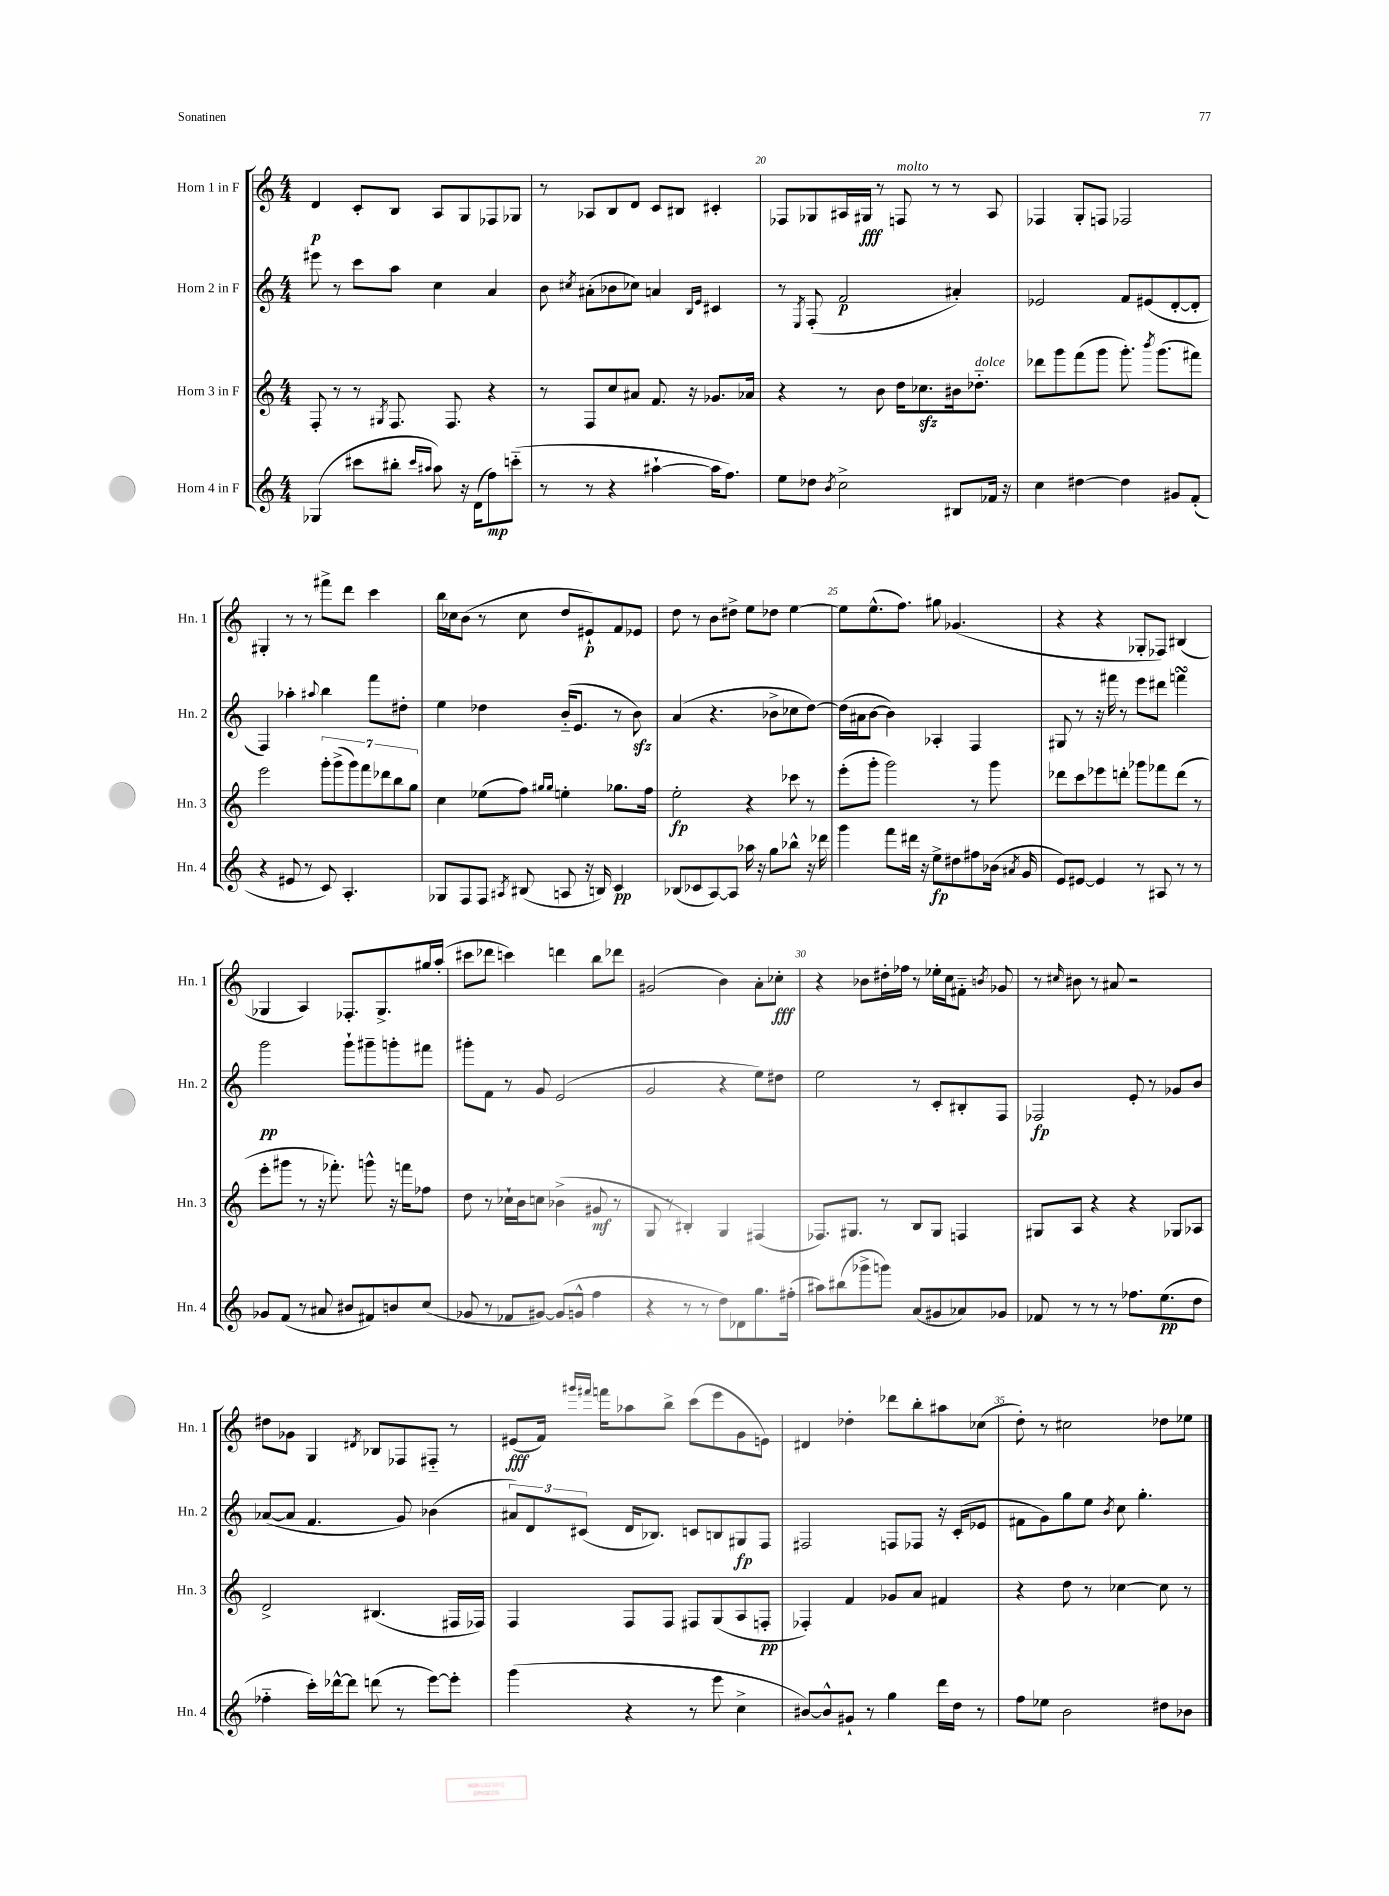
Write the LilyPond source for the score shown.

<<
\new StaffGroup <<
\new Staff = "s0" \with { instrumentName = "Horn 1 in F" shortInstrumentName = "Hn. 1" } {
    \clef treble \key c \major \numericTimeSignature \time 4/4
    \autoBeamOff d'4\p c'8[-. b8] a8[ g8 fes8 ges8] |
    r8 aes8[ b8 d'8] c'8[ bis8] cis'4-. |
    fes8[ ges8 ais16 gis16]\fff r8 f8^\markup { \italic "molto" } r8 r8 ais8 |
    fes4 g8[-. f8] fes2 |
    gis4-. r8 r8 fis'''8[-> d'''8] c'''4 |
    b''16[ ces''16 b'8]( r8 ces''8 d''8[ eis'8-!\p) f'8 ees'8] |
    d''8 r8 b'8[ dis''8]-> e''8[ des''8] e''4~ |
    e''8[ e''8.-^( f''8.]) gis''8 ges'4.( |
    r4 r4 ges8[-. fes8]) bis4( |
    ges4 a4) fes8.[-. ges8.-> gis''16 a''16]-.( |
    cis'''8[ des'''8] c'''4) d'''4 b''8[ des'''8] |
    gis'2( b'4) a'8[-. ces''8]-.\fff |
    r4 bes'8[ dis''16-. fes''16] r8 ees''16[-. c''16 fis'8]-_ \acciaccatura { b'8 } ges'8 |
    r8 \grace { cis''16 } bis'8 r8 ais'8 r2 |
    dis''8[ ges'8] g4 \acciaccatura { dis'8 } bes8[ fes8 fis8]-_ r8 |
    eis'8[\fff( f'16]) \grace { gis'''16[ fis'''16] } f'''16[ aes''8 b''8]-> c'''8[( e'''8 g'8 e'8]) |
    dis'4 des''4-. des'''8[ b''8-. ais''8 ces''8]( |
    d''8-.) r8 cis''2 des''8[ ees''8] \bar "|." |
}
\new Staff = "s1" \with { instrumentName = "Horn 2 in F" shortInstrumentName = "Hn. 2" } {
    \clef treble \key c \major \numericTimeSignature \time 4/4
    \autoBeamOff eis'''8 r8 c'''8[ a''8] c''4 a'4 |
    b'8 \acciaccatura { cis''8 } ais'8[-.( bes'8 ces''8]) a'4 \grace { b16[ e'16] } cis'4 |
    r8 \acciaccatura { e8 } f8-.( f'2\p ais'4-.) |
    ees'2 f'8[ eis'8( d'8~-. d'8]-. |
    f4) aes''4-. \appoggiatura { ais''8 } b''4 f'''8[ dis''8]-. |
    e''4 des''4 b'16[-_( e'8.] r8 b'8\sfz) |
    a'4( r4. bes'8[-> ces''8 d''8]~) |
    d''16[( ais'16 b'8]~ b'4) aes4-. f4 |
    gis8 r8 r16 fis'''16 r8 e'''8[ dis'''8] f'''4\turn |
    g'''2\pp g'''8[-! gis'''8-- g'''8-. fis'''8] |
    gis'''8[-. f'8] r8 g'8 e'2( |
    g'2 r4 e''8[) dis''8] |
    e''2 r8 c'8[-. bis8-. f8] |
    fes2\fp e'8-. r8 ges'8[ b'8] |
    aes'8[~( aes'8] f'4. g'8) bes'4( |
    \tuplet 3/2 { ais'8[) d'8 cis'8]( } d'16[ bes8.]) c'8[ b8 gis8\fp f8] |
    fis2 f8[ fes8] r16 c'16[-.( ees'8] |
    fis'8[ g'8) g''8 e''8] \acciaccatura { b'8 } c''8 g''4.-. \bar "|." |
}
\new Staff = "s2" \with { instrumentName = "Horn 3 in F" shortInstrumentName = "Hn. 3" } {
    \clef treble \key c \major \numericTimeSignature \time 4/4
    \autoBeamOff f8-. r8 r8 \acciaccatura { gis8 } f8. f8. r4 |
    r8 f8[ c''8 ais'8] f'8. r16 ges'8.[ aes'16] |
    r4 r8 b'8 d''16[ ces''8.\sfz bis'16 des''8.]-_^\markup { \italic "dolce" } |
    des'''8[ g'''8 f'''8( g'''8] g'''8.-.) \acciaccatura { b'''8 } g'''8.[( fis'''8]) |
    e'''2 \tuplet 7/4 { g'''8[-. g'''8->( g'''8) f'''8 des'''8 b''8 g''8] } |
    c''4 ees''8[( f''8]) \grace { gis''16[ gis''16] } e''4-. ges''8.[ f''16] |
    e''2-.\fp r4 ces'''8 r8 |
    e'''8[-.( g'''8]-. g'''2) r8 g'''8 |
    des'''8[ c'''8 ees'''8 d'''8]-. ges'''8[ fes'''8 d'''8]( r8 |
    e'''8[-. gis'''8] r8 r16 fes'''8.-.) g'''8-^ r16 f'''16[ fes''8] |
    d''8 r8 ces''16[-! b'16 c''8] bes'4->( gis'8\mf r8 |
    g8 r8 bis4-.) g4 fis4( |
    fes8.[) gis8.] r8 b8[ gis8] f4 |
    gis8[ a8] r4 r4 ges8[ aes8] |
    d'2-> bis4.( fis16[ fes16]) |
    f4 f8[ f8] fis8[ g8( a8 f8]-.\pp |
    fes4-.) f'4 ges'8[ a'8] fis'4 |
    r4 d''8 r8 ces''4~ ces''8 r8 \bar "|." |
}
\new Staff = "s3" \with { instrumentName = "Horn 4 in F" shortInstrumentName = "Hn. 4" } {
    \clef treble \key c \major \numericTimeSignature \time 4/4
    \autoBeamOff ges4( cis'''8[ bis''8]-. \grace { cis'''16[ ais''16] } ais''8) r16 d'16[( f''8\mp) c'''8]-_( |
    r8 r8 r4 ais''4~-! ais''16[ f''8.]) |
    e''8[ des''8] \acciaccatura { b'8 } c''2-> bis8[ fes'16] r16 |
    c''4 dis''4~ dis''4 gis'8[ f'8]-.( |
    r4 eis'8 r8 c'8) a4.-. |
    ges8[ f8 f8] \acciaccatura { ais8 } bis8( a8 r16 b16) c'4\pp |
    bes8[( ces'8 a8~) a8] aes''16 r16 g''8[ bes''8]-^ r16 des'''16 |
    g'''4 f'''8[ dis'''16] r16 e''8[->\fp dis''8 fis''8 bes'16]( \acciaccatura { ais'8 } g'16 |
    e'8[) eis'8]~ eis'4 r8 ais8 r8 r8 |
    ges'8[ f'8]( r8 ais'8 bis'8[ fis'8) b'8 c''8]( |
    ges'8 r8 fes'8[ gis'8]~) gis'8[( g'8]-^ f''4 |
    r4 r8 r8 d''8[) des'8 g''8. fis''16]-.( |
    ais''8[) bis''8( ges'''8-> g'''8]) a'8[( gis'8 aes'8) ges'8] |
    fes'8 r8 r8 r8 fes''8.[ e''8.\pp( d''8] |
    fes''4-_ c'''16[-.) des'''16~-^ des'''8] d'''8( r8 e'''8[~) e'''8]-. |
    g'''4( r4 r8 e'''8 c''4-> |
    bis'8[~) bis'8-^ gis'8]-! r8 g''4 d'''16[ d''16] r8 |
    f''8[ ees''8] b'2 dis''8[ bes'8] \bar "|." |
}
>>
>>
\layout { \context { \Score currentBarNumber = #18 \override BarNumber.break-visibility = ##(#f #t #t) barNumberVisibility = #(every-nth-bar-number-visible 5) } }
